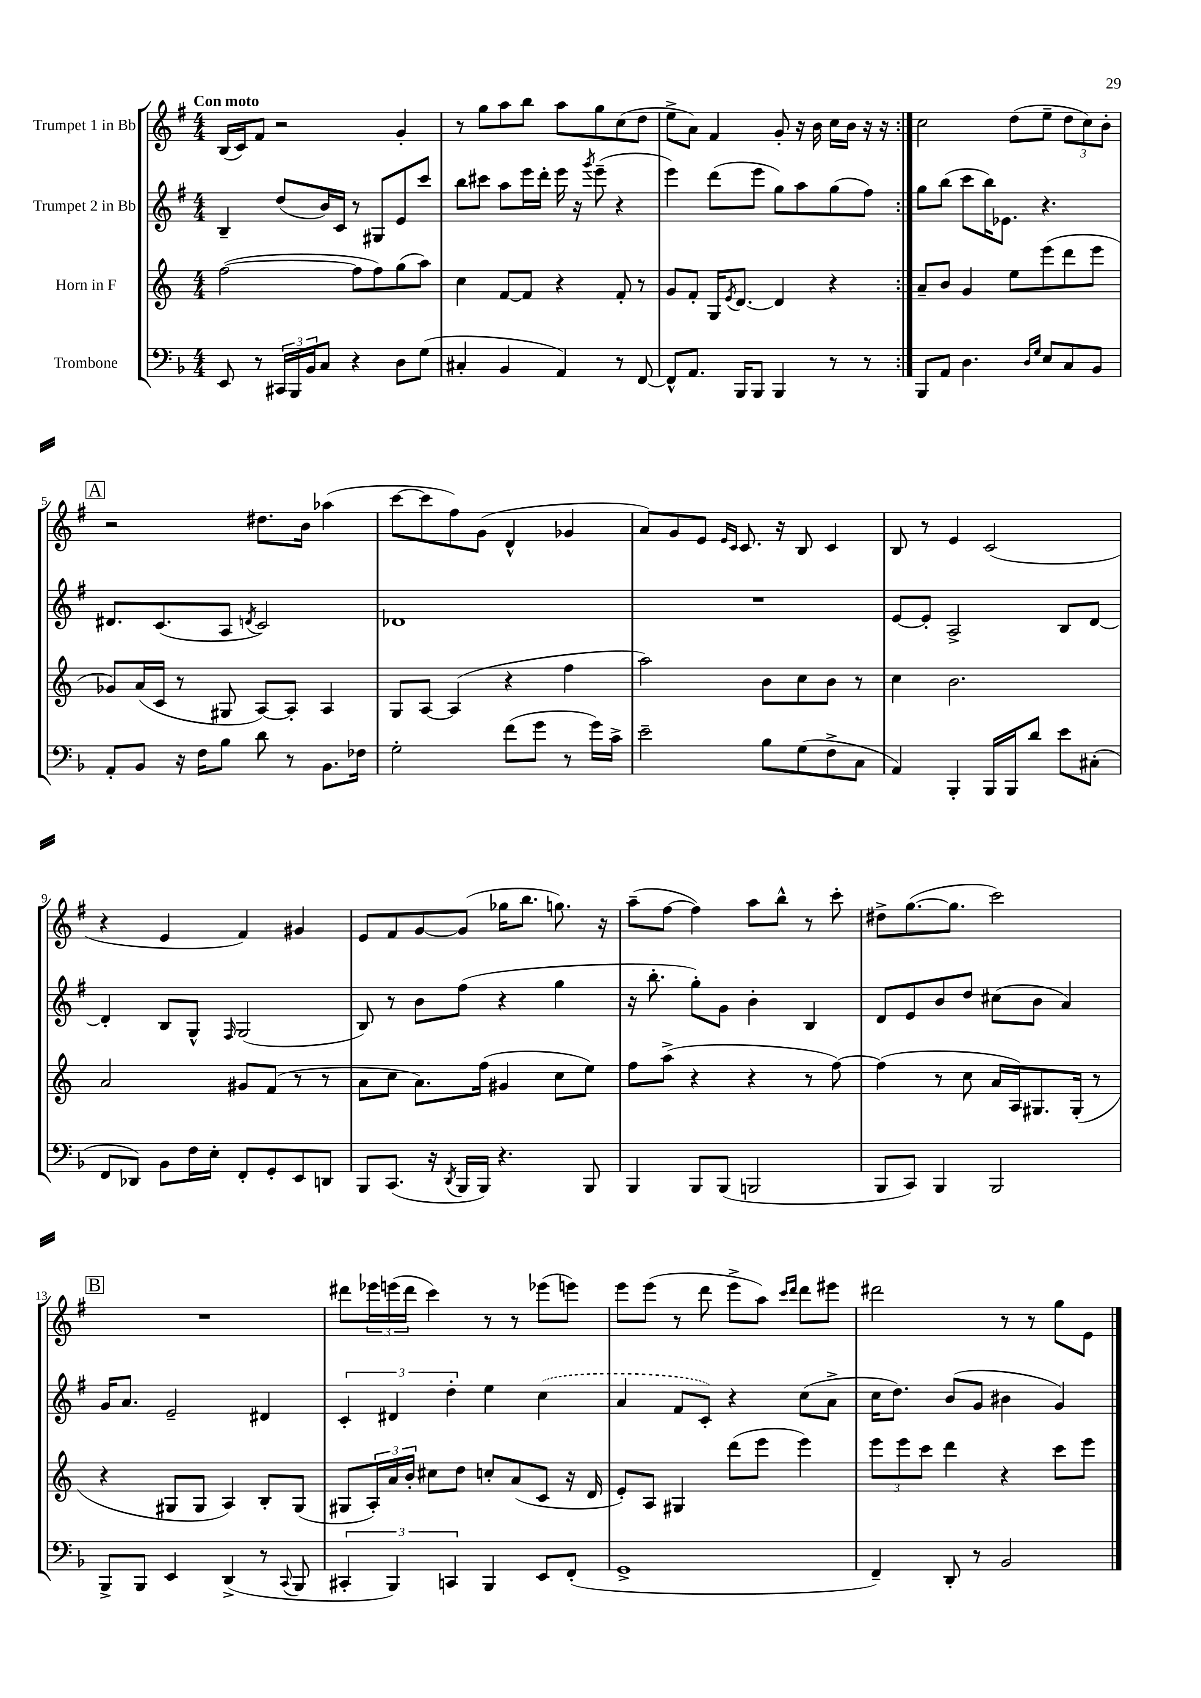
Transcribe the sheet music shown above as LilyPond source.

<<
\new StaffGroup <<
\new Staff = "s0" \with { instrumentName = "Trumpet 1 in Bb" } {
    \clef treble \key g \major \numericTimeSignature \time 4/4 \tempo "Con moto"
    \repeat volta 2 { b16( c'16) fis'8 r2 g'4-. |
    r8 g''8 a''8 b''8 a''8 g''8 c''8( d''8 |
    e''8-> a'8) fis'4 g'8-. r16 b'16 c''16 b'16 r16 r16 | }
    c''2 d''8( e''8-- \tuplet 3/2 { d''8 c''8) b'8-. } |
    \mark \markup { \box "A" } r2 dis''8. b'16 aes''4( |
    c'''8~ c'''8 fis''8) g'8( d'4-^ ges'4 |
    a'8) g'8 e'8 \grace { e'16 c'16 } c'8. r16 b8 c'4 |
    b8 r8 e'4 c'2( |
    r4 e'4 fis'4) gis'4 |
    e'8 fis'8 g'8~ g'8( ges''16 b''8. g''8.) r16 |
    a''8--( fis''8~ fis''4) a''8 b''8-^ r8 c'''8-. |
    dis''8-> g''8.~( g''8. c'''2) |
    \mark \markup { \box "B" } R1 |
    dis'''8 \tuplet 3/2 { ees'''16 e'''16( dis'''16 } c'''4) r8 r8 ees'''8( e'''8) |
    e'''8 e'''8( r8 d'''8 e'''8-> a''8) \grace { c'''16 d'''16 } d'''8 eis'''8 |
    dis'''2 r8 r8 g''8 e'8 \bar "|." |
}
\new Staff = "s1" \with { instrumentName = "Trumpet 2 in Bb" } {
    \clef treble \key g \major \numericTimeSignature \time 4/4
    \repeat volta 2 { b4-- d''8( b'16) c'16 r8 gis8 e'8 c'''8 |
    b''8 cis'''8 a''8 e'''16 d'''16-. e'''16 r16 \acciaccatura { g'''8 } e'''8--( r4 |
    e'''4) d'''8( e'''8 g''8) a''8 g''8( fis''8) | }
    g''8 b''8( c'''8 b''16) ees'8. r4. |
    \mark \markup { \box "A" } dis'8. c'8.( a8 \acciaccatura { d'8 } c'2) |
    des'1 |
    R1 |
    e'8~ e'8-. a2-> b8 d'8~ |
    d'4-. b8 g8-^ \grace { fis16 } g2( |
    b8) r8 b'8 fis''8( r4 g''4 |
    r16 b''8.-. g''8-.) g'8 b'4-. b4 |
    d'8 e'8 b'8 d''8 cis''8( b'8 a'4) |
    \mark \markup { \box "B" } g'16 a'8. e'2-- dis'4 |
    \tuplet 3/2 { c'4-. dis'4 d''4-. } e''4 \once \slurDashed c''4( |
    a'4 fis'8 c'8-.) r4 c''8( a'8-> |
    c''16 d''8.) b'8( g'8 bis'4 g'4) \bar "|." |
}
\new Staff = "s2" \with { instrumentName = "Horn in F" } {
    \clef treble \key c \major \numericTimeSignature \time 4/4
    \repeat volta 2 { f''2~( f''8 f''8) g''8( a''8) |
    c''4 f'8~ f'8 r4 f'8-. r8 |
    g'8 f'8-. g16 \acciaccatura { e'8 } d'8.~ d'4 r4 | }
    a'8-- b'8 g'4 e''8 e'''8( d'''8 e'''8 |
    \mark \markup { \box "A" } ges'8) a'16( c'16 r8 gis8 a8~) a8-. a4 |
    g8 a8~ a4( r4 f''4 |
    a''2) b'8 c''8 b'8 r8 |
    c''4 b'2. |
    a'2 gis'8 f'8( r8 r8 |
    a'8 c''8 a'8.) f''16( gis'4 c''8 e''8) |
    f''8 a''8->( r4 r4 r8 f''8~) |
    f''4( r8 c''8 a'16 a16) gis8. gis16-.( r8 |
    \mark \markup { \box "B" } r4 gis8 gis8 a4) b8-. gis8( |
    gis8 \tuplet 3/2 { a16-.) a'16 b'16-. } cis''8 d''8 c''8-. a'8( c'8 r16 d'16 |
    e'8-.) a8 gis4 d'''8( e'''8 e'''4) |
    \tuplet 3/2 { e'''8 e'''8 c'''8 } d'''4 r4 c'''8 e'''8 \bar "|." |
}
\new Staff = "s3" \with { instrumentName = "Trombone" } {
    \clef bass \key f \major \numericTimeSignature \time 4/4
    \repeat volta 2 { e,8 r8 \tuplet 3/2 { cis,16 bes,,16 bes,16 } c8 r4 d8 g8( |
    cis4-. bes,4 a,4) r8 f,8~ |
    f,8-^ a,8. bes,,16 bes,,8 bes,,4 r8 r8 | }
    bes,,8 a,8 d4. \grace { d16 g16 } e8 c8 bes,8 |
    \mark \markup { \box "A" } a,8-. bes,8 r16 f16 bes8 d'8 r8 bes,8. fes16 |
    g2-. f'8( g'8 r8 g'16) c'16-> |
    e'2-- bes8 g8( f8-> c8 |
    a,4) bes,,4-. bes,,16 bes,,16 d'8 e'8 cis8-.( |
    f,8 des,8) bes,8 f16 e16-. f,8-. g,8-. e,8 d,8 |
    bes,,8 c,8.( r16 \acciaccatura { d,8 } bes,,16 bes,,16) r4. bes,,8 |
    bes,,4 bes,,8 bes,,8( b,,2 |
    bes,,8 c,8) bes,,4 bes,,2 |
    \mark \markup { \box "B" } bes,,8-> bes,,8 e,4 d,4->( r8 \appoggiatura { c,8 } bes,,8 |
    \tuplet 3/2 { cis,4-. bes,,4) c,4 } bes,,4 e,8 f,8-.( |
    g,1-> |
    f,4--) d,8-. r8 bes,2 \bar "|." |
}
>>
>>
